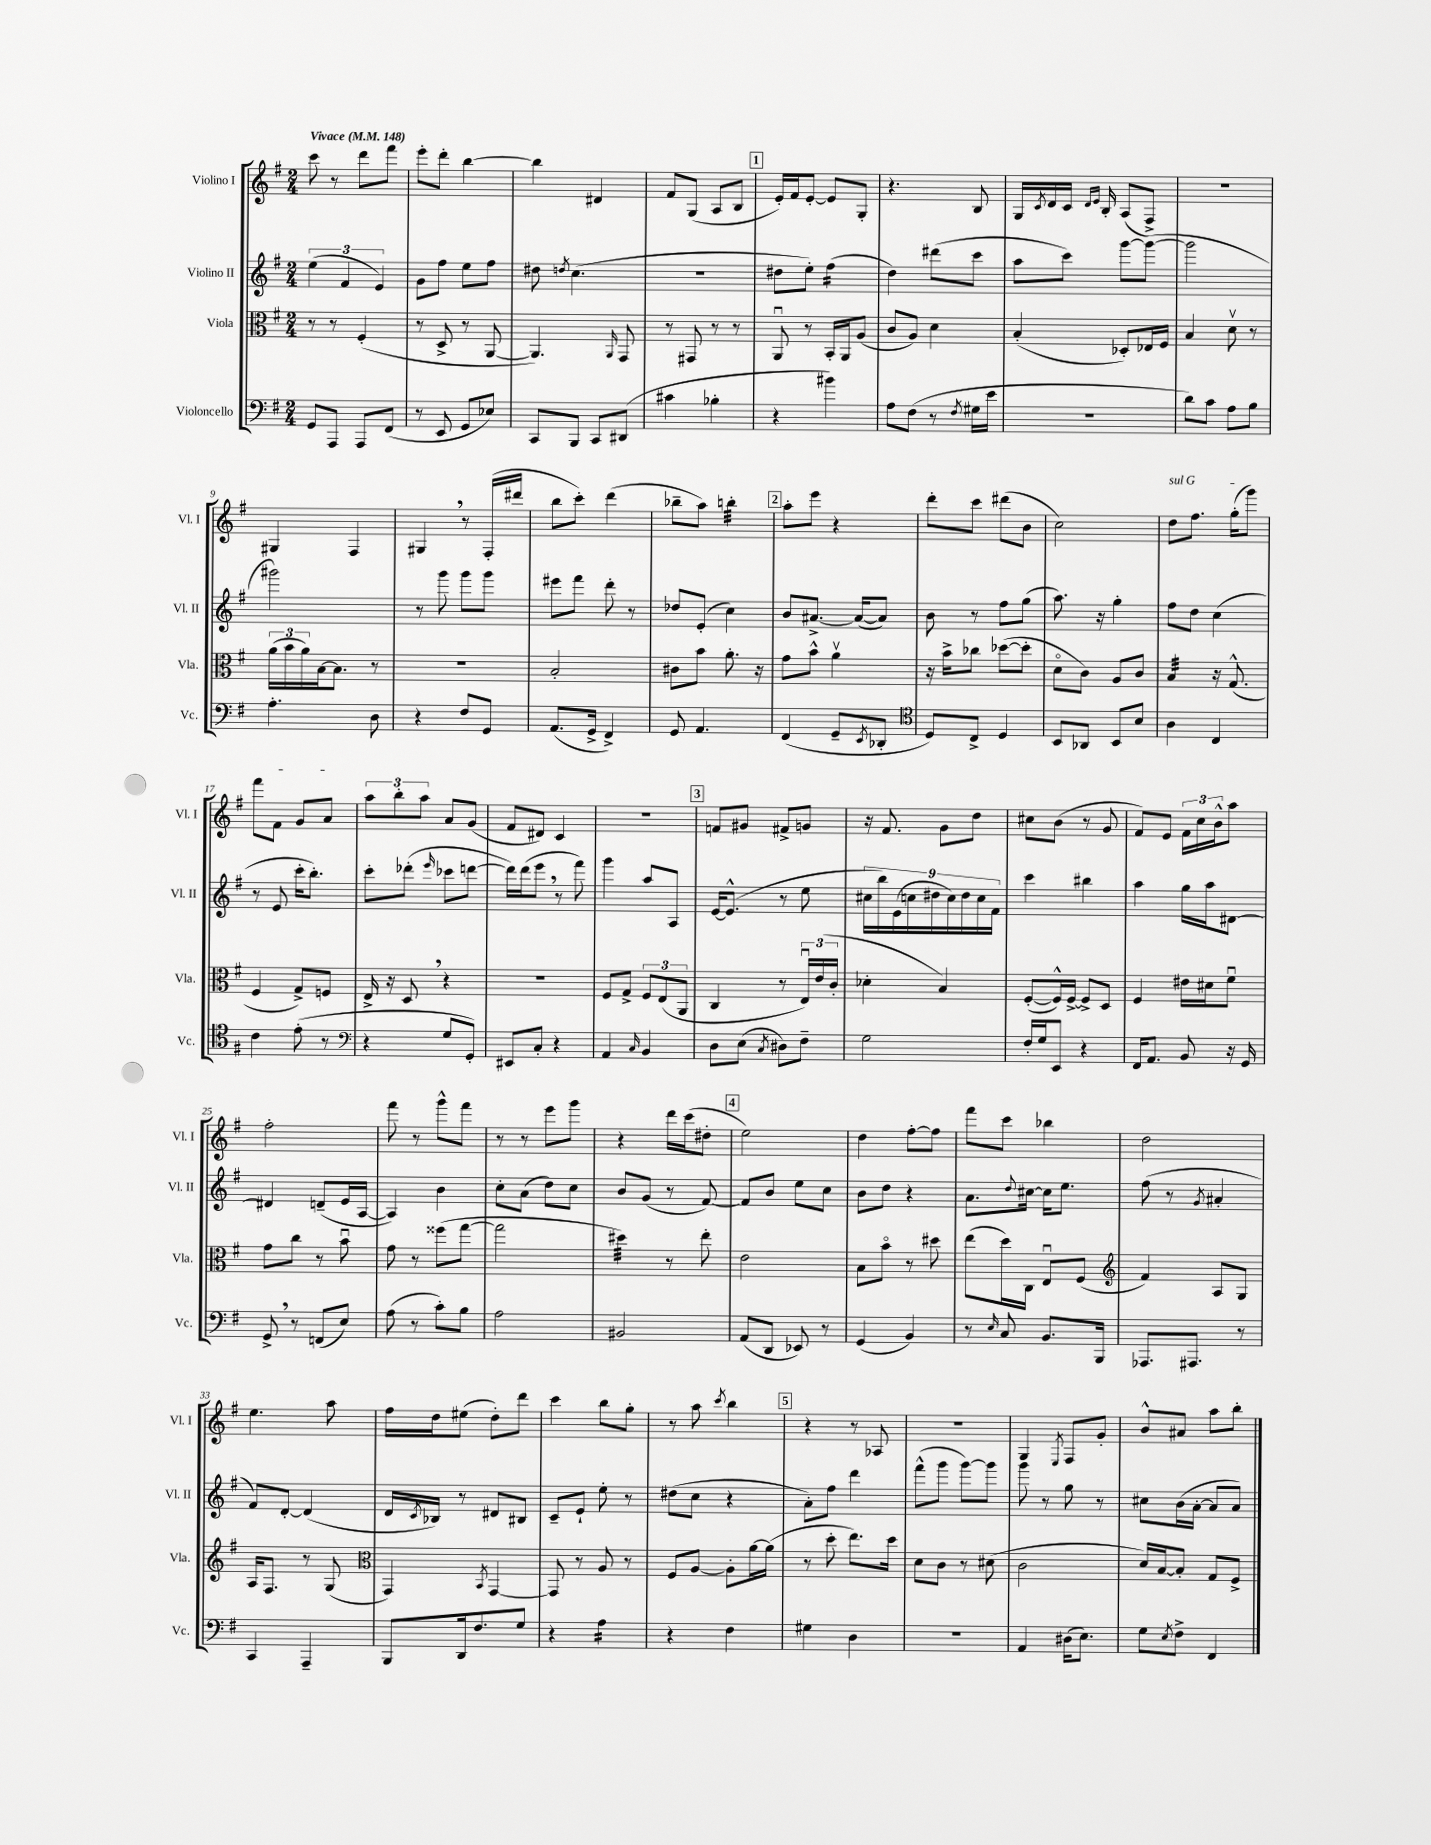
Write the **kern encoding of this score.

**kern	**kern	**kern	**kern
*staff4	*staff3	*staff2	*staff1
*clefF4	*clefC3	*clefG2	*clefG2
*k[f#]	*k[f#]	*k[f#]	*k[f#]
*M2/4	*M2/4	*M2/4	*M2/4
*MM148	*MM148	*MM148	*MM148
8GG/L	8r	(6ee\	8ccc\
8AAA/J	8r	.	8r
.	.	6f#/	.
8AAA/L	(4F#'/	.	8ddd\L
.	.	6e/)	.
(8FF#/J	.	.	8fff#\J
=	=	=	=
8r	8r	8g\L	8eee'\L
8EE/	8D^/	8ff#\J	8ddd'\J
8GG/L	8r	8ee\L	[4bb\
8E-/J)	[8AA/	8ff#\J	.
=	=	=	=
8CC/L	4.AA/])	8dd#\	4bb\]
.	.	8qdd/	.
8BBB/J	.	(4.cc\	.
8CC/L	.	.	4d#/
.	16qqAA/	.	.
(8DD#/J	8GG/	.	.
=	=	=	=
4c#\	8r	2r	8f#/L
.	8GG#/	.	(8G/J
4B-'\	8r	.	8A/L
.	8r	.	8B/J
=	=	=	=
4r	8AAu/	8dd#\L	16e'/LL)
.	.	.	16f#/J
.	8r	8ee'\J)	[8e'/J
4b#\)	16BB'/LL	(4ff#\	8e/]L
.	16AA/J	.	.
.	(8A/J	.	8G'/J
=	=	=	=
8A\L	8c/L	4dd\)	4.r
(8F#\J	8A/J)	.	.
8r	4d\	(8ddd#\L	.
8qF#/	.	.	.
16G#\LL	.	8ccc\J	8B/
16e\JJ	.	.	.
=	=	=	=
2r	(4B'/	8aa\L	16G/LL
.	.	.	8qc/
.	.	.	16d/
.	.	8ccc\J)	16c/JJ
.	.	.	16qqd/LL
.	.	.	16qqe/JJ
.	.	.	16B'/
.	8D-'/L)	[8ggg\L	(8A/L
.	16E-/L	(8ggg\_J	8F#^/J)
.	16F#/JJ	.	.
=	=	=	=
8d\L)	4B/	2ggg\]	2r
8c\J	.	.	.
8A\L	8dv\	.	.
8B\J	8r	.	.
=	=	=	=
4.A'\	(24a\LL	2ggg#\)	4G#/
.	24b\	.	.
.	24a\)	.	.
.	[16B\J	.	.
.	8.B\]J	.	.
.	.	.	4F#/
8D\	8r	.	.
=	=	=	=
4r	2r	8r	4G#/
.	.	8ggg\	.
8F#/L	.	8ggg\L	8r
8GG/J	.	8ggg\J	(16F#'/LL
.	.	.	16ddd#/JJ
=	=	=	=
(8.AA/L	2B'/	8eee#\L	8bb\L
.	.	8fff#\J	8ccc'\J)
16GG^/Jk	.	.	.
4FF#^/)	.	8ddd'\	(4ddd\
.	.	8r	.
=	=	=	=
8GG/	8c#\L	8dd-/L	8bb-~\L
4.AA/	8b\J	(8e'/J	8aa\J)
.	8.a'\	4cc\)	4bb'\
.	16r	.	.
=	=	=	=
(4FF#/	8g\L	8b/L	8aa'\L
.	8b^^\J	[8.a#^/J	8eee\J
8GG~/L	4av\	.	4r
.	.	(16a#/_LK	.
8qEE/	.	.	.
8DD-'/J	.	8a#/]J)	.
=	=	=	=
*clefC4	*	*	*
8D/L)	16r	8b\	8ddd'\L
.	16b^\LK	.	.
8C^/J	8cc-\J	8r	8ccc\J
4D/	([8dd-\L	8ff#\L	(8ddd#\L
.	8dd-'\]J	(8gg\J	8b\J
=	=	=	=
8BB/L	8do\L	8.aa\)	2cc\)
8AA-/J	8c\J)	.	.
.	.	16r	.
8BB/L	8A/L	4gg'\	.
8B/J	8c/J	.	.
=	=	=	=
4A\	4B/	8ff#\L	8dd\L
.	.	8dd\J	8.ff#\J
4C/	16r	(4cc\	.
.	(8.G^^/	.	(16gg'\LK
.	.	.	8ggg\J)
=	=	=	=
4c\	4F#/	8r	8fff#\L
.	.	8e/	8f#\J
(8e'\	8G^/L)	16ccc'\LK	8g/L
.	.	8.bb'\J)	.
8r	8F/J	.	8a/J
=	=	=	=
*clefF4	*	*	*
4r	16E^/	8ccc'\L	12aa\L
.	16r	.	.
.	.	.	12bb'\
.	8D/	(8ddd-'\J	.
.	.	.	12aa\J
.	.	16qqeee/	.
8G/L	4r	8ccc-\L	8a/L
8GG'/J)	.	[8ddd\J	(8g/J
=	=	=	=
8EE#/L	2r	16ddd\]LL)	8f#/L
.	.	(16ddd\J	.
8C'/J	.	8eee\J	8d#/J)
4r	.	8r	4c/
.	.	8fff#\)	.
=	=	=	=
4AA/	8F#/L	4ggg\	2r
.	8G^/J	.	.
16qqC/	.	.	.
4BB/	12F#/L	8aa/L	.
.	(12E/	.	.
.	.	8A/J	.
.	12AA/J	.	.
=	=	=	=
8D\L	4C/	[16e/LK	8f/L
.	.	(8.e^^/]J	.
(8E\J	.	.	8g#/J
8qC/	.	.	.
8D#\L)	8r	8r	8f#^/L
8F#~\J	24Eu/LL)	8ee\	8g/J
.	(24e/	.	.
.	24c'/JJ	.	.
=	=	=	=
2G\	4d-'\	18cc#\LL	16r
.	.	18bb\)	.
.	.	.	8.f#/
.	.	(18e\	.
.	.	18cc\	.
.	.	18dd#\	.
.	4B/)	.	8g\L
.	.	18cc\)	.
.	.	18dd#\	.
.	.	.	8dd\J
.	.	18cc\	.
.	.	18f#\JJ	.
=	=	=	=
16F#'/LL	([8F#'/L	4ccc\	8cc#\L
16G/J	.	.	.
8EE/J	16F#^^/]L)	.	(8b\J
.	[16F#^/JJ	.	.
4r	8F#^/]L	4bb#\	8r
.	8D/J	.	8g/
=	=	=	=
16FF#/LK	4F#/	4aa\	8f#/L)
8.AA/J	.	.	.
.	.	.	8e/J
8BB/	16e#\LL	16gg\LL	24f#\LL
.	.	.	24cc\
.	16d#\J	16aa\J	.
.	.	.	24b^^\J
16r	8f#u\J	[8d#\J	8aa\J
16GG/	.	.	.
=	=	=	=
8GG^/	8g\L	4d#/]	2ff#'\
8r	8cc\J	.	.
(8FF/L	8r	(8d~/L	.
8E/J)	8bu\	16e/L	.
.	.	[16A/JJ	.
=	=	=	=
(8A\	8g\	4A/])	8fff#\
8r	8r	.	8r
8c'\L)	(8ff##\L	4b\	8ggg^^\L
8B\J	[8gg\J	.	8fff#\J
=	=	=	=
2A\	2gg\]	8cc'\L	8r
.	.	(8a\J	8r
.	.	8dd\L)	8eee\L
.	.	8cc\J	8ggg\J
=	=	=	=
2BB#/	4dd#\)	8b/L	4r
.	.	(8g/J	.
.	8r	8r	16ddd\LL
.	.	.	(16ccc\J
.	8ee'\	[8f#/)	8dd#'\J
=	=	=	=
(8AA/L	2e\	8f#/]L	2ee\)
8DD/J	.	8b/J	.
8EE-/)	.	8ee\L	.
8r	.	8cc\J	.
=	=	=	=
(4GG/	8B\L	8b\L	4dd\
.	8bo\J	8dd\J	.
4BB/)	8r	4r	[8ff#'\L
.	8dd#\	.	8ff#\]J
=	=	=	=
8r	(8ee\L	8.a\L	8fff#\L
16qqE/	.	.	.
8C/	16dd\L)	.	8ccc\J
.	.	8qqdd/	.
.	16C\JJ	[16cc#\Jk	.
8.BB/L	8Eu/L	16cc#\]LK	4bb-\
.	.	8.ee\J	.
.	(8F#/J	.	.
16BBB/Jk	.	.	.
=	=	=	=
*	*clefG2	*	*
8.AAA-/L	4f#/)	(8ff#\	2dd\
.	.	8r	.
8.AAA#/J	.	.	.
.	.	8qg/	.
.	8A/L	4a#'/	.
8r	8G/J	.	.
=	=	=	=
4CC/	16A/LK	8f#/L)	4.ee\
.	8.F#/J	.	.
.	.	[8d'/J	.
4AAA~/	8r	(4d/]	.
.	(8G/	.	8aa\
=	=	=	=
*	*clefC3	*	*
8BBB/L	4GG/)	16d/LL	16ff#\LL
.	.	8qc/	.
.	.	16B-/JJ)	16dd\J
16DD/k	.	8r	(8ee#\J
8.F#/	.	.	.
.	8qBB/	.	.
.	[4GG/	8d#/L	8dd'\L)
8G/J	.	8B#/J	8ddd\J
=	=	=	=
4r	8GG/]	8c~/L	4ccc\
.	8r	8e`/J	.
4A\	8A/	8ee'\	8bb\L
.	8r	8r	8gg'\J
=	=	=	=
4r	8F#/L	(8dd#\L	8r
.	[8A/J	8cc\J	8aa\
.	.	.	8qccc/
4F#\	8A'\]L	4r	4bb\
.	[16a\L	.	.
.	(16a\]JJ	.	.
=	=	=	=
4G#\	8r	8a'\L)	4r
.	8dd'\	8ff#\J	.
4D\	8.ee\L)	4ddd\	8r
.	.	.	8A-/
.	16dd\Jk	.	.
=	=	=	=
2r	8d\L	(8fff#^^\L	2r
.	8c\J	8ggg\J	.
.	8r	[8ggg\L)	.
.	(8d#\	8ggg\]J	.
=	=	=	=
4AA/	2c\	8ggg\	4G/
.	.	8r	.
.	.	.	8qE/
(16D#\LK	.	8gg\	8F#/L
8.E\J)	.	.	.
.	.	8r	8g'/J
=	=	=	=
8G\L	16d/LL)	8cc#\L	8b^^/L
.	[16B/J	.	.
8qE/	.	.	.
8F#^\J	8B'/]J	(16b\L	8a#/J
.	.	[16a'\JJ	.
4FF#/	8G/L	8a/]L	8aa\L
.	8F#^/J	8a/J)	8bb'\J
==	==	==	==
*-	*-	*-	*-
